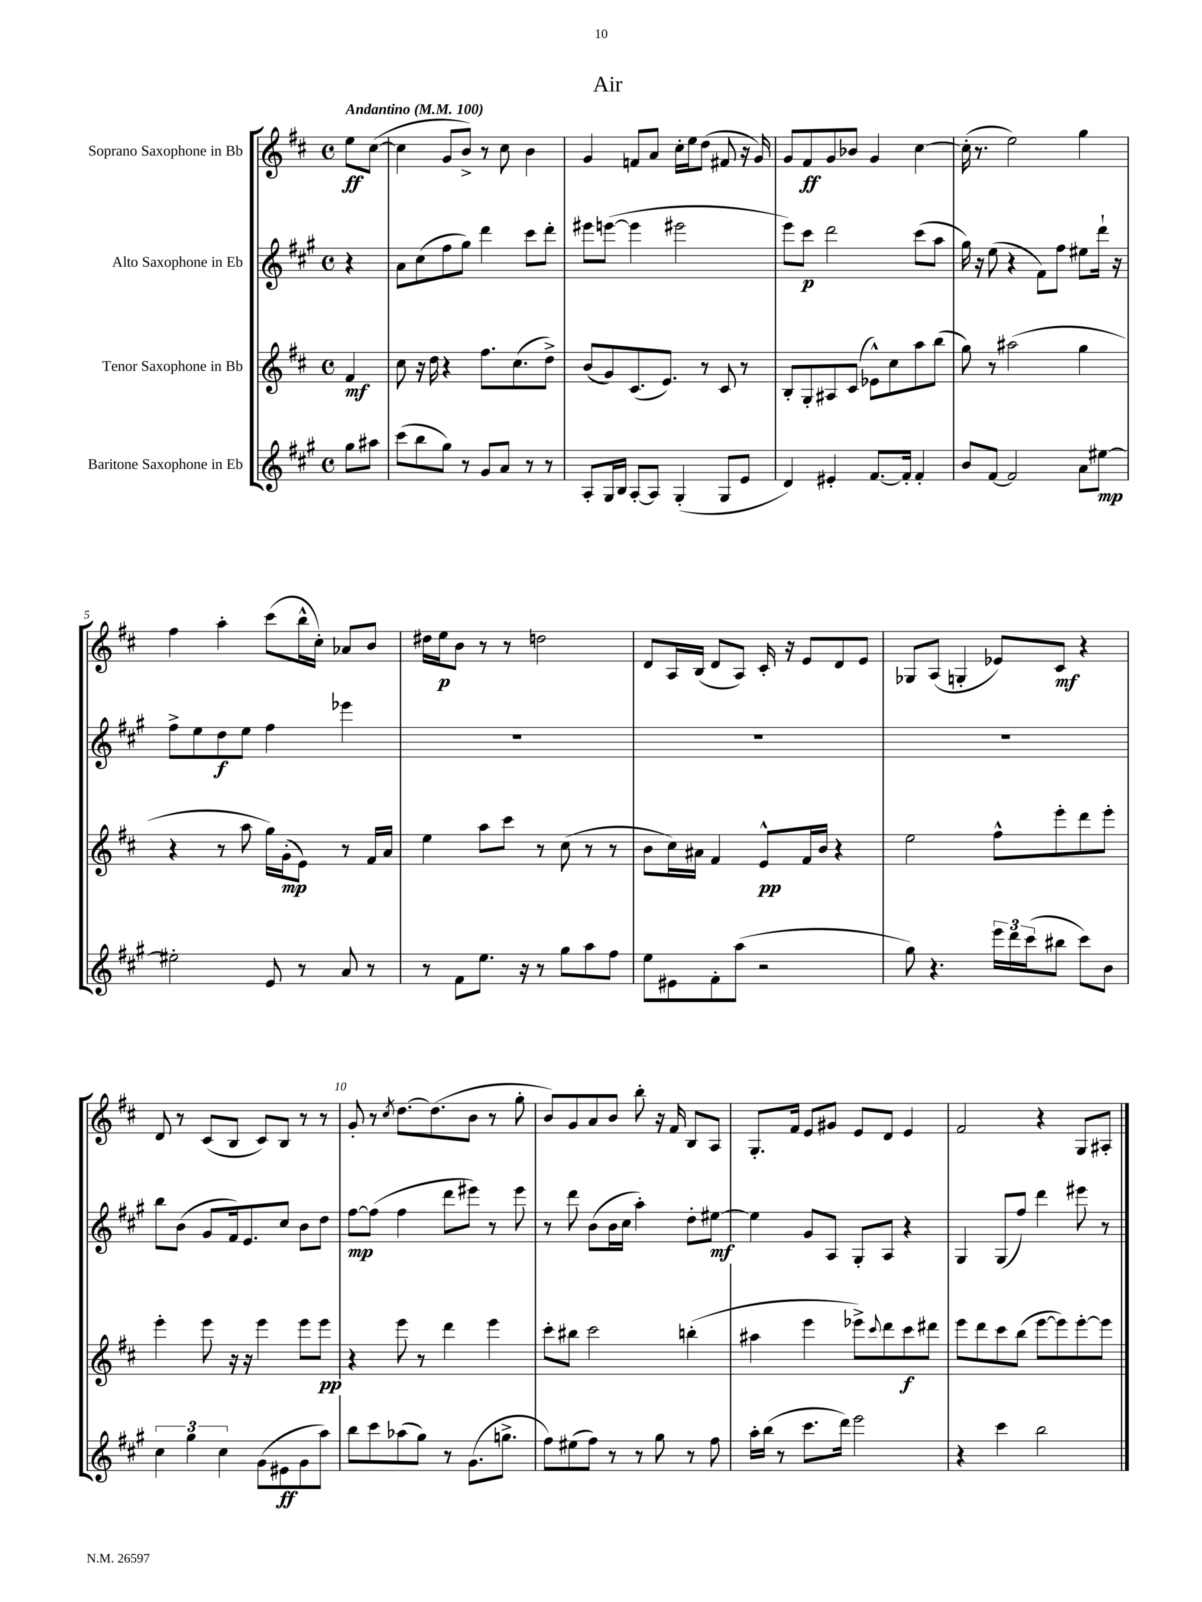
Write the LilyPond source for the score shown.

\header { title = "Air" }
<<
\new StaffGroup <<
\new Staff = "s0" \with { instrumentName = "Soprano Saxophone in Bb" } {
    \clef treble \key d \major \defaultTimeSignature \time 4/4 \partial 4 \tempo "Andantino" 4 = 100
    e''8\ff cis''8~( |
    cis''4 g'8 b'8->) r8 cis''8 b'4 |
    g'4 f'8 a'8 cis''16-. e''16 d''8( fis'8 r16 g'16) |
    g'8 fis'8\ff g'8 bes'8 g'4 cis''4~ |
    cis''16-.( r8. e''2) g''4 |
    fis''4 a''4-. cis'''8( b''16-^ cis''16-.) aes'8 b'8 |
    dis''16 e''16\p b'8 r8 r8 d''2 |
    d'8 a16 b16( d'8 a8) cis'16-. r16 e'8 d'8 e'8 |
    ges8 a8( g4-. ees'8) cis'8\mf r4 |
    d'8 r8 cis'8( b8 cis'8) b8 r8 r8 |
    g'8-. r8 \acciaccatura { cis''8 } d''8.~ d''8.( b'8 r8 g''8-. |
    b'8) g'8 a'8 b'8 b''8-. r16 fis'16 b8 a8 |
    g8.-. fis'16 e'8 gis'8 e'8 d'8 e'4 |
    fis'2 r4 g8 ais8-. \bar "|." |
}
\new Staff = "s1" \with { instrumentName = "Alto Saxophone in Eb" } {
    \clef treble \key a \major \defaultTimeSignature \time 4/4 \partial 4
    r4 |
    a'8 cis''8( fis''8 gis''8) d'''4 cis'''8 d'''8-. |
    eis'''8 e'''8~( e'''4 eis'''2 |
    e'''8) cis'''8\p d'''2 cis'''8( a''8 |
    gis''16) r16 e''8( r4 fis'8) fis''8 eis''8 d'''16-! r16 |
    fis''8-> e''8 d''8\f e''8 fis''4 ees'''4 |
    R1 |
    R1 |
    R1 |
    b''8 b'8( gis'8 fis'16) e'8. cis''8 b'8 d''8 |
    fis''8~\mp fis''8( fis''4 d'''8 eis'''8) r8 eis'''8 |
    r8 d'''8 b'8( b'16 cis''16 a''4-.) d''8-. eis''8~\mf |
    eis''4 gis'8 a8 gis8-. a8 r4 |
    gis4 gis8( fis''8) d'''4 eis'''8 r8 \bar "|." |
}
\new Staff = "s2" \with { instrumentName = "Tenor Saxophone in Bb" } {
    \clef treble \key d \major \defaultTimeSignature \time 4/4 \partial 4
    fis'4\mf |
    cis''8 r16 d''16 r4 fis''8. cis''8.( d''8->) |
    b'8( g'8) cis'8.( e'8.) r8 cis'8 r8 |
    b8-. g8-. ais8 cis'8( ees'8-^) cis''8 a''8 b''8( |
    g''8) r8 ais''2( g''4 |
    r4 r8 a''8 g''16) g'16-.\mp( e'8) r8 fis'16 a'16 |
    e''4 a''8 cis'''8 r8 cis''8( r8 r8 |
    b'8 cis''16) ais'16 fis'4 e'8-^\pp fis'16 b'16 r4 |
    e''2 fis''8-^ e'''8-. d'''8 e'''8-. |
    e'''4-. e'''8 r16 r16 e'''4 e'''8 e'''8\pp |
    r4 e'''8 r8 d'''4 e'''4 |
    cis'''8-. bis''8 cis'''2 b''4-.( |
    ais''4 e'''4 ees'''8->) \appoggiatura { cis'''8 } d'''8 cis'''8\f dis'''8 |
    e'''8 d'''8 cis'''8 b''8( e'''8~ e'''8) e'''8~-. e'''8 \bar "|." |
}
\new Staff = "s3" \with { instrumentName = "Baritone Saxophone in Eb" } {
    \clef treble \key a \major \defaultTimeSignature \time 4/4 \partial 4
    gis''8 ais''8 |
    cis'''8( b''8 gis''8) r8 gis'8 a'8 r8 r8 |
    a8-. gis16 b16 a8~-. a8 gis4-.( gis8 e'8 |
    d'4) eis'4-. fis'8.~ fis'16-. fis'4-. |
    b'8 fis'8~ fis'2 a'8 eis''8~\mp |
    eis''2-. e'8 r8 a'8 r8 |
    r8 fis'8 e''8. r16 r8 gis''8 a''8 fis''8 |
    e''8 eis'8 fis'8-. a''8( r2 |
    gis''8) r4. \tuplet 3/2 { e'''16 d'''16 cis'''16( } bis''8 cis'''8) b'8 |
    \tuplet 3/2 { cis''4 gis''4 cis''4 } gis'8( eis'8\ff gis'8 a''8) |
    b''8 cis'''8 aes''8( gis''8) r8 gis'8.( g''8.-> |
    fis''8) eis''8( fis''8) r8 r8 gis''8 r8 fis''8 |
    a''16-. b''16( r8 cis'''8. d'''16) e'''2 |
    r4 cis'''4 b''2 \bar "|." |
}
>>
>>
\layout { \context { \Score \override BarNumber.break-visibility = ##(#f #t #t) barNumberVisibility = #(every-nth-bar-number-visible 5) } }
